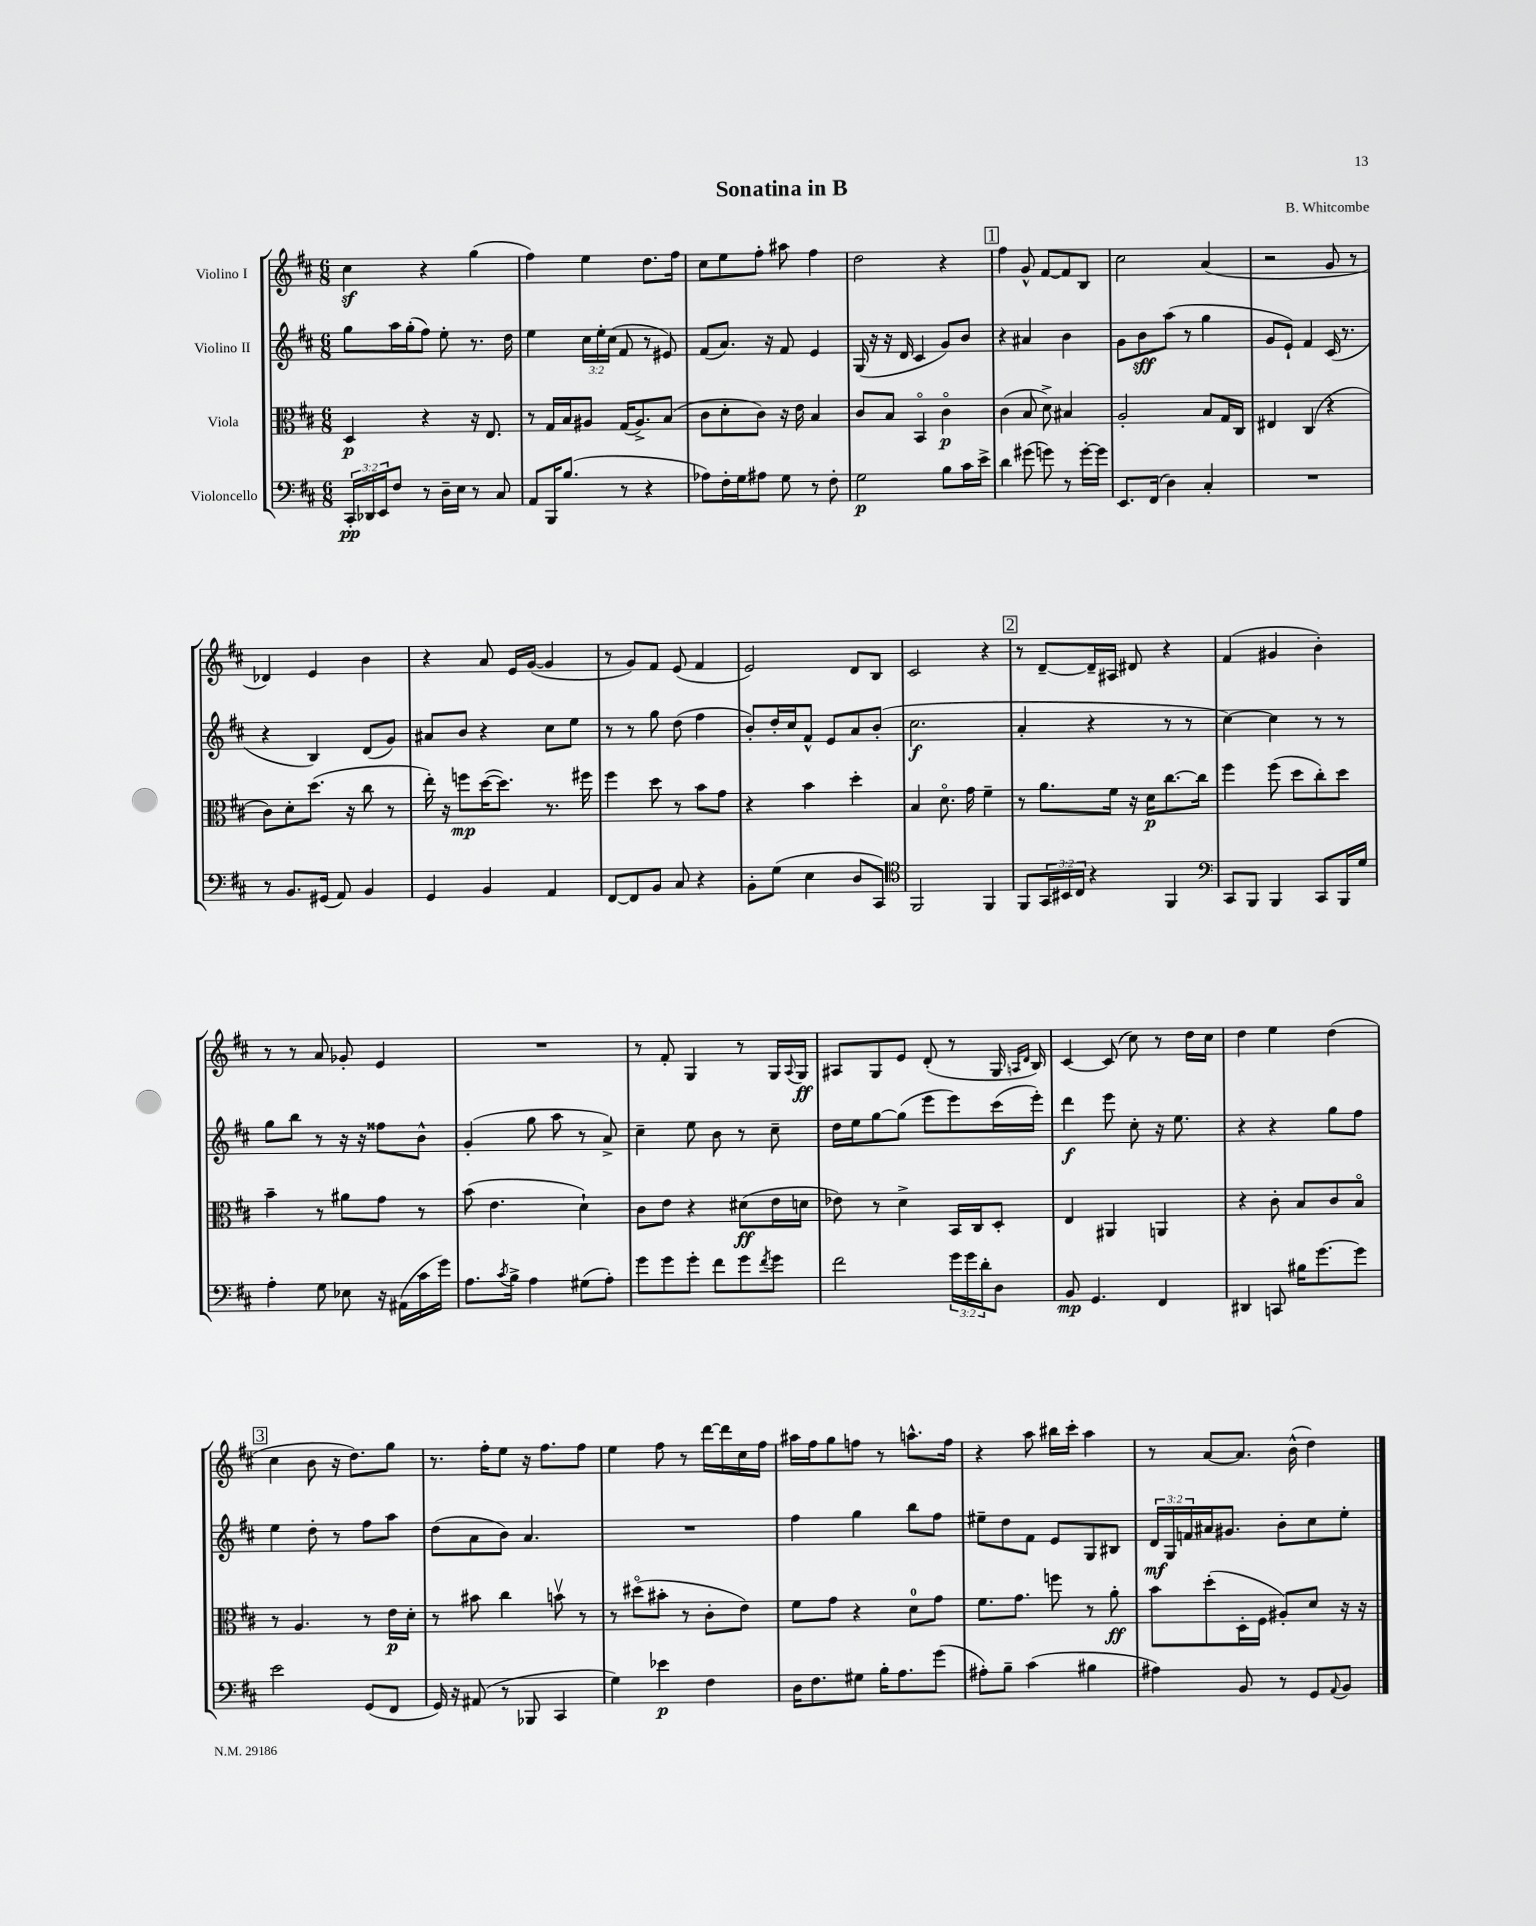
\header { title = "Sonatina in B" composer = "B. Whitcombe" }
<<
\new StaffGroup <<
\new Staff = "s0" \with { instrumentName = "Violino I" } {
    \clef treble \key d \major \numericTimeSignature \time 6/8
    cis''4\sf r4 g''4( |
    fis''4) e''4 d''8. fis''16 |
    cis''8 e''8 fis''8-. ais''8 fis''4 |
    d''2 r4 |
    \mark \markup { \box "1" } fis''4 g'8-^ fis'8~ fis'8 b8 |
    cis''2 a'4( |
    r2 g'8 r8 |
    des'4) e'4 b'4 |
    r4 a'8 e'16 g'16~( g'4 |
    r8 g'8) fis'8 e'8( fis'4 |
    e'2) d'8 b8 |
    cis'2 r4 |
    \mark \markup { \box "2" } r8 d'8~-- d'16-- ais16 dis'8 r4 |
    fis'4( gis'4 b'4-.) |
    r8 r8 a'8 ges'8-. e'4 |
    R2. |
    r8 fis'8-. g4 r8 g16 \appoggiatura { a8 } g16\ff |
    ais8 g8 e'8 d'8-.( r8 g16 \grace { a16 d'16 } b16) |
    cis'4~ cis'8( cis''8) r8 d''16 cis''16 |
    d''4 e''4 d''4( |
    \mark \markup { \box "3" } cis''4 b'8 r16 d''8.) g''8 |
    r8. fis''16-. e''8 r16 fis''8. fis''8 |
    e''4 fis''8 r8 d'''16~ d'''16 cis''16 fis''16 |
    ais''16 fis''16 g''8 f''8 r8 a''8.-^ f''16 |
    r4 a''8 bis''16 cis'''16-. a''4 |
    r8 a'8~ a'8. b'16-^( d''4) \bar "|." |
}
\new Staff = "s1" \with { instrumentName = "Violino II" } {
    \clef treble \key d \major \numericTimeSignature \time 6/8 \override Staff.TupletNumber.text = #tuplet-number::calc-fraction-text
    g''8 a''16 g''16-.( fis''8) e''8-. r8. d''16 |
    e''4 \tuplet 3/2 { cis''16 e''16-. cis''16( } fis'8 r8 eis'8) |
    fis'8( a'8.) r16 fis'8 e'4 |
    g16( r16 r16 d'16 cis'4 g'8) b'8 |
    \mark \markup { \box "1" } r4 ais'4 b'4 |
    g'8 b'8\sff a''8( r8 g''4 |
    g'8 e'8-!) fis'4 cis'16( r8. |
    r4 b4) d'8( g'8) |
    ais'8 b'8 r4 cis''8 e''8 |
    r8 r8 g''8 d''8( fis''4 |
    b'8-.) d''16-. cis''16 fis'8-^ e'8 a'8 b'8-.( |
    cis''2.\f |
    \mark \markup { \box "2" } a'4-. r4 r8 r8 |
    cis''4~) cis''4 r8 r8 |
    g''8 b''8 r8 r16 r16 fisis''8 b'8-^ |
    g'4-.( g''8 a''8 r8 a'8->) |
    cis''4-- e''8 b'8 r8 cis''8-- |
    d''16 e''16 g''8~ g''8( e'''8 e'''8) cis'''16( e'''16-.) |
    d'''4\f e'''8 cis''8-. r16 e''8. |
    r4 r4 g''8 fis''8 |
    \mark \markup { \box "3" } e''4 d''8-. r8 fis''8 a''8 |
    d''8( a'8 b'8) a'4. |
    R2. |
    fis''4 g''4 b''8 fis''8 |
    eis''8-- d''8 fis'8 e'8 g8 bis8 |
    \tuplet 3/2 { d'16\mf g16 f'16 } ais'16 gis'8. b'8-. cis''8 e''8-. \bar "|." |
}
\new Staff = "s2" \with { instrumentName = "Viola" } {
    \clef alto \key d \major \numericTimeSignature \time 6/8
    d4\p r4 r16 e8. |
    r8 g16 b16 ais8 g16( ais8.->) b8( |
    cis'8 d'8-. cis'8) r16 e'16 b4 |
    cis'8 b8 b,4\flageolet cis'4\flageolet\p |
    \mark \markup { \box "1" } cis'4( b8 d'8->) bis4 |
    a2-. b8 g16 cis16 |
    eis4 cis4( r4 |
    cis'8) d'8-. d''8.( r16 cis''8 r8 |
    e''16-.) r16 f''8\mp d''16~( d''8.) r8. fis''16 |
    fis''4 d''8 r8 b'8 g'8 |
    r4 b'4 d''4-. |
    b4 d'8.\flageolet g'16 fis'4-- |
    \mark \markup { \box "2" } r8 a'8. fis'16 r16 d'16\p cis''8.~ cis''16 |
    fis''4 fis''8( d''8 cis''8-.) d''8 |
    b'4-- r8 ais'8 g'8 r8 |
    b'8( e'4. d'4-!) |
    cis'8 e'8 r4 dis'8\ff( e'16 d'16 |
    ees'8) r8 d'4-> b,16 cis16 d8-. |
    e4 ais,4 a,4 |
    r4 cis'8-. b8 cis'8 b8\flageolet |
    \mark \markup { \box "3" } r8 a4. r8 e'16\p d'16-. |
    r8 bis'8 cis''4 b'8\upbow r8 |
    r8 dis''8\flageolet( bis'8-. r8 cis'8-. e'8) |
    fis'8 g'8 r4 d'8-0 g'8 |
    fis'8. g'8. f''8 r8 a'8-.\ff |
    b'8 d''8-.( d16-. fis16 ais8-.) d'8 r16 r16 \bar "|." |
}
\new Staff = "s3" \with { instrumentName = "Violoncello" } {
    \clef bass \key d \major \numericTimeSignature \time 6/8 \override Staff.TupletNumber.text = #tuplet-number::calc-fraction-text
    \tuplet 3/2 { cis,16-.\pp des,16 e,16 } fis8 r8 d16-- e16 r8 cis8 |
    a,8 b,,16 b8.( r8 r4 |
    aes8) fis16-. g16 ais8 g8 r8 fis8-. |
    g2\p b8 cis'16 e'16-> |
    \mark \markup { \box "1" } d'4 gis'8( g'8) r8 g'16~-. g'16 |
    e,8. fis,16( d4) cis4-. |
    R2. |
    r8 b,8. gis,16( a,8) b,4 |
    g,4 b,4 a,4 |
    fis,8~ fis,8 b,8 cis8 r4 |
    b,8-. g8( e4 d8 cis,8) |
    \clef tenor fis,2 fis,4 |
    \mark \markup { \box "2" } fis,8 \tuplet 3/2 { g,16 bis,16 cis16 } r4 fis,4 |
    \clef bass cis,8 b,,8 b,,4 cis,8 b,,16 g16 |
    a4-. g8 ees8 r16 ais,16( cis'16 g'16) |
    a8. \acciaccatura { cis'8 } b16-> a4 gis8( a8-.) |
    g'8 g'8 g'8-. fis'8 g'8 \acciaccatura { fis'8 } g'8 |
    fis'2 \tuplet 3/2 { g'16 g'16 d'16-. } d8 |
    b,8\mp g,4. fis,4 |
    dis,4 c,8 bis16 g'8.~ g'8 |
    \mark \markup { \box "3" } e'2 g,8( fis,8 |
    g,16) r16 ais,8( r8 bes,,8 cis,4 |
    g4) ees'4\p fis4 |
    d16 fis8. gis8 b16-. a8. g'8( |
    ais8-.) b8-- cis'4( bis4 |
    ais4) b,8 r8 g,8 \appoggiatura { a,8 } b,8 \bar "|." |
}
>>
>>
\layout { \context { \Score \remove "Bar_number_engraver" } }
